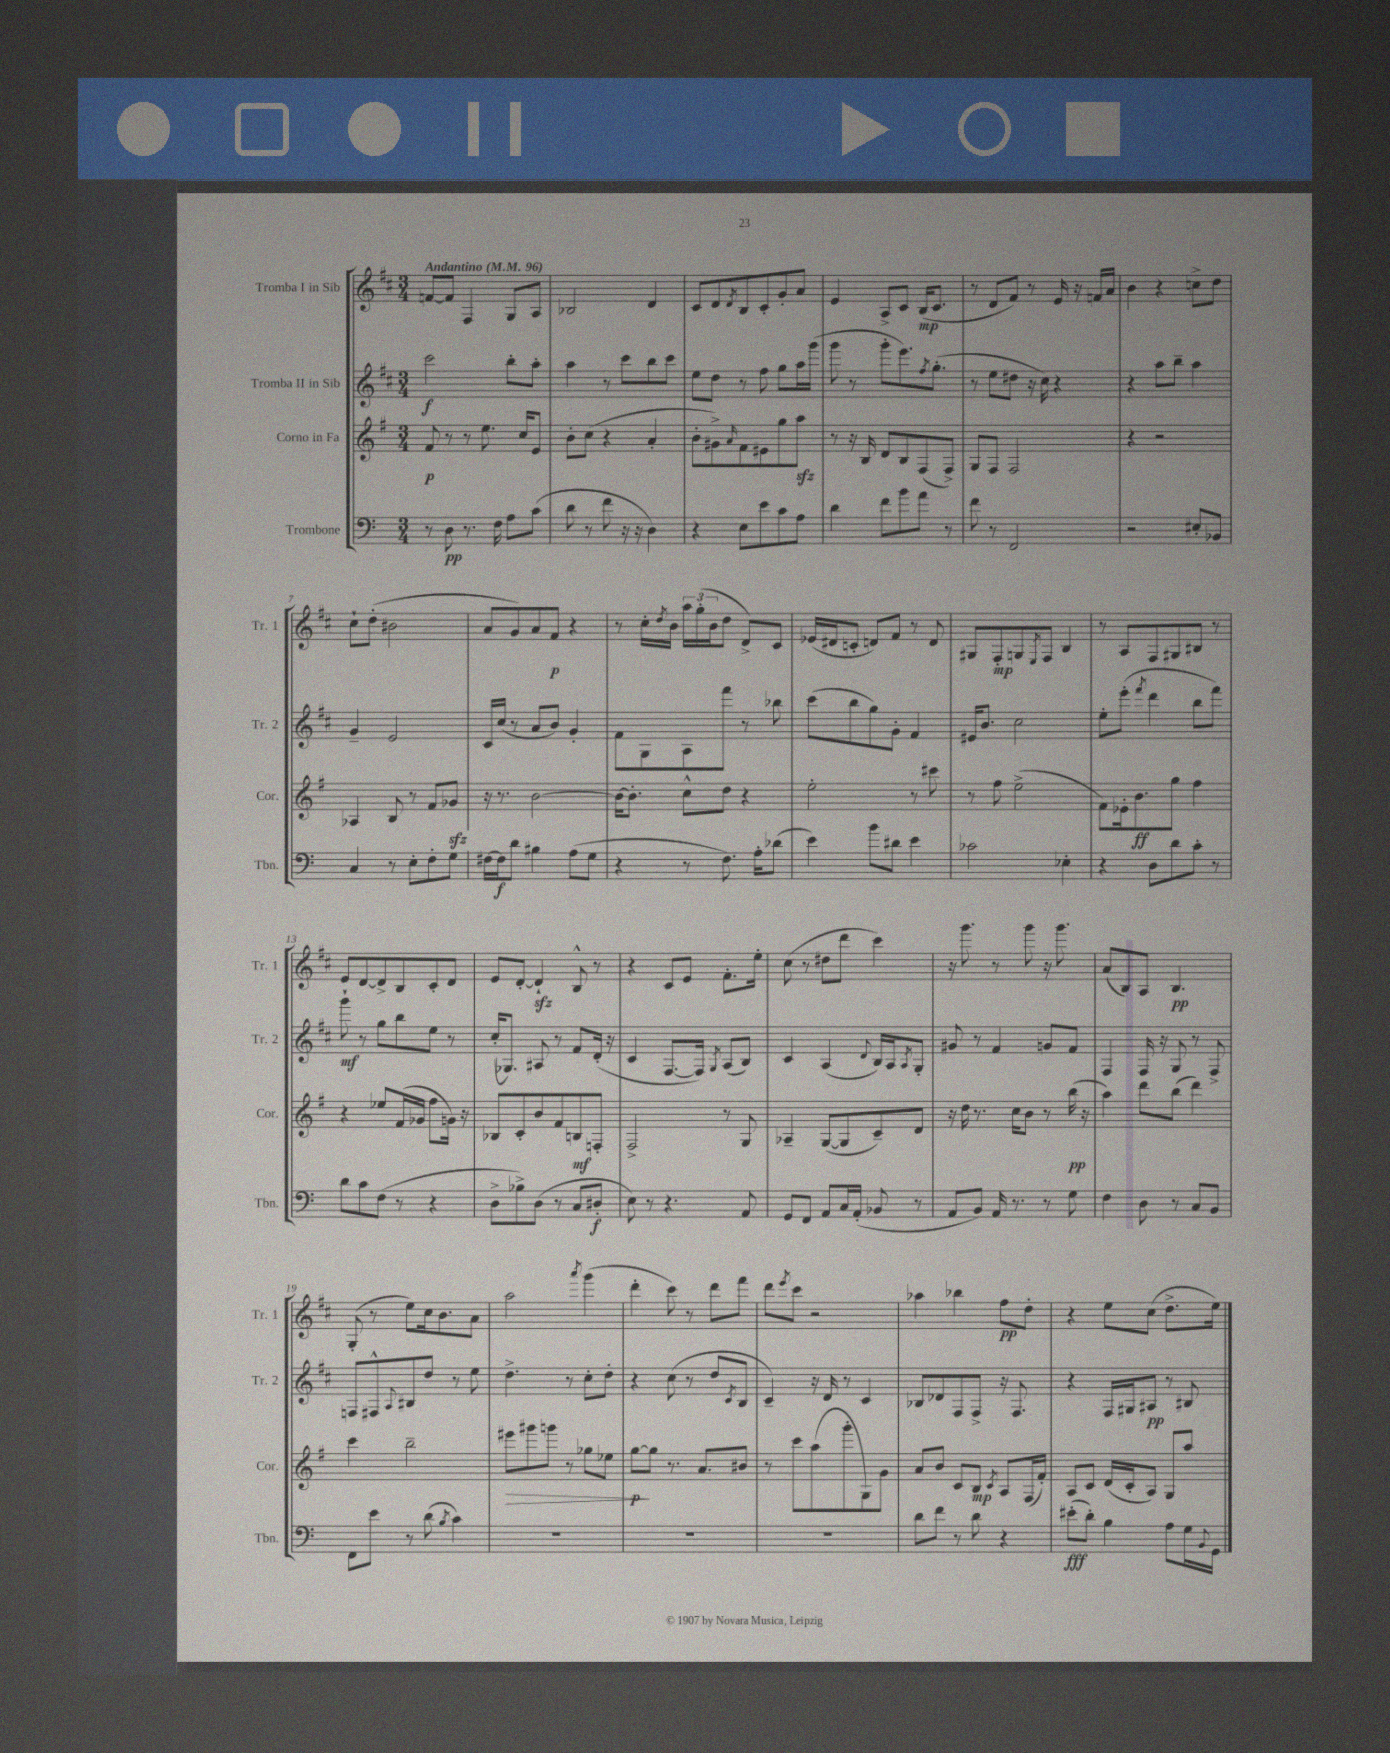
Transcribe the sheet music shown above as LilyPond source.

<<
\new StaffGroup <<
\new Staff = "s0" \with { instrumentName = "Tromba I in Sib" shortInstrumentName = "Tr. 1" } {
    \clef treble \key d \major \numericTimeSignature \time 3/4 \tempo "Andantino" 4 = 96
    f'8~ f'8 fis4 g8 a8 |
    bes2 d'4 |
    cis'8 d'8 \acciaccatura { d'8 } b8 cis'8-. g'8-. a'8 |
    e'4 a8-> cis'8 b16\mp( cis'8. |
    r8 d'8 fis'8) r8 e'16 r16 f'16 a'16 |
    b'4 r4 c''8-> d''8 |
    cis''8-! d''8-.( bis'2 |
    a'8 g'8) a'8 fis'8\p r4 |
    r8 cis''16-. \acciaccatura { d''8 } b'16 \tuplet 3/2 { a''16 g''16-.( b'16 } d''8 d'8->) cis'8 |
    ees'16( dis'16 c'8-. d'8) fis'8 r8 d'8 |
    gis8 fis8-.\mp g8 \acciaccatura { e8 } fis8 b4 |
    r8 a8 fis8 gis8 bis8 r8 |
    e'8 d'8~ d'8-> b8 cis'8-. d'8 |
    e'8 d'8~-. d'4-!\sfz b8-^ r8 |
    r4 cis'8 e'8 fis'8.-. e''16-. |
    cis''8( r8 dis''8 d'''8 cis'''4) |
    r16 g'''8. r8 g'''8 r16 g'''8. |
    a'8( b8) a8 b4.\pp |
    g8-.( r8 e''8) cis''16 b'8. a'8 |
    a''2 \acciaccatura { a'''8 } g'''4( |
    d'''4-. cis'''8) r8 d'''8 fis'''8 |
    d'''8 \acciaccatura { e'''8 } cis'''8 r2 |
    aes''4 bes''4 fis''8\pp d''8-. |
    r4 e''8 cis''8( d''8.-> e''16) \bar "|." |
}
\new Staff = "s1" \with { instrumentName = "Tromba II in Sib" shortInstrumentName = "Tr. 2" } {
    \clef treble \key d \major \numericTimeSignature \time 3/4
    cis'''2\f b''8-. a''8-. |
    a''4 r8 cis'''8 b''8 cis'''8 |
    e''8 d''8 r8 fis''8 g''8 a''16 g'''16( |
    g'''8 r8 g'''8-. e'''8.) \acciaccatura { fis''8 } g''8.-.( |
    r8 e''8 dis''8 r16 cis''16) r4 |
    r4 a''8 b''8-- a''4 |
    g'4-- e'2 |
    cis'16 cis''16( r8 a'8 b'8) g'4-. |
    fis'8 g8 a8 fis'''8 r8 bes''8 |
    cis'''8( b''8 g''8) g'8-. fis'4 |
    eis'16 b'8. cis''2 |
    e''8-. e'''8-.( \acciaccatura { fis'''8 } d'''4 b''8 fis'''8) |
    g'''8-!\mf r8 g''8 b''8 e''8 r8 |
    cis''16-.( ges8.) ais8 r8 fis'8 d'16-.( r16 |
    cis'4 fis8.~ fis16) \acciaccatura { g8 } a8( b8) |
    cis'4 a4( \appoggiatura { d'8 } b16) a16 \acciaccatura { a8 } g8-. |
    gis'8 r8 fis'4 g'8 fis'8 |
    fis4 fis16 r16 g8 r8 fis8-> |
    f8 fis8-^ \appoggiatura { a8 } bis8 d''8 r8 e''8 |
    d''4.-> r8 cis''8-. d''8-. |
    r4 cis''8( r8 d''8 \acciaccatura { cis'8 } b8 |
    cis'4--) r16 d'16 r8 cis'4 |
    bes8 des'8 fis8 fis8-> r16 fis8. |
    r4 fis16 gis16 ais8\pp r8 bis8 \bar "|." |
}
\new Staff = "s2" \with { instrumentName = "Corno in Fa" shortInstrumentName = "Cor." } {
    \clef treble \key g \major \numericTimeSignature \time 3/4
    fis'8\p r8 r8 e''8. c''16 e'8 |
    b'8-. c''8( r4 a'4-. |
    b'8-. gis'8->) \grace { a'16 } fis'8 eis'8 g''8 a''8\sfz |
    r8 r16 b16 d'8 b8 fis8( fis8->) |
    g8 fis8 fis2 |
    r4 r2 |
    aes4 b8 r8 fis'8 ges'8\sfz |
    r16 r8. b'2~ |
    b'16~ b'8.-. c''8-^ d''8 r4 |
    e''2-. r8 cis'''8 |
    r8 fis''8 e''2->( |
    fis'8) ees'16-. b'8.\ff g''8 fis''4 |
    r4 ees''8 fis'16( ges'16 fis''8 g'16) r16 |
    bes8 c'8-. b'8 fis'8 b8\mf f8-. |
    fis2-> r8 g8 |
    aes4-- g8~( g8 c'8--) d'8 |
    r16 d''16 r8. c''16 b'8 r8 b''16\pp( r16 |
    a''4) d'''8 b''8( d'''4) |
    c'''4 b''2-- |
    eis'''8\> gis'''8 g'''8 r8 ges''8 ees''8 |
    g''8~\p\! g''8 r8. a'8. bis'8 |
    r8 c'''8 a''8( g'''8-. g8) g'8 |
    a'8 b'8 c'8 b8\mp \acciaccatura { c'8 } a8 fis16( fis'16-.) |
    a8 c'8 d'16( c'16-. a8) g8 a''8 \bar "|." |
}
\new Staff = "s3" \with { instrumentName = "Trombone" shortInstrumentName = "Tbn." } {
    \clef bass \key c \major \numericTimeSignature \time 3/4
    r8 d8\pp r8. f16 a8 c'8( |
    d'8 r8 f'8 r16 r16 d4) |
    r4 e8 e'8 c'8 a8 |
    d'4 f'8 b'8 a'8 r8 |
    f'8 r8 f,2 |
    r2 eis8-. bes,8 |
    c4 r8 e8-. f8-. g8 |
    fis16~ fis16\f d'8 bis4 a8( g8 |
    r4 r8 f8.) a16-. des'8( |
    e'4) b'8 dis'8 e'4 |
    ces'2 ees4-. |
    r4 d8 d'8 c'8-. r8 |
    d'8 c'8 f8( r8 r4 |
    d8-> bes8->) d8( r8 c8 dis8-.\f |
    e8) r8 r4. a,8 |
    g,8 f,8 a,8 c16 a,16-.( bes,8 r8 |
    a,8 b,8) a,16 r8. r8 g8 |
    f4 d8 r8 c8 b,8 |
    f,8 e'8 r8 d'8( \acciaccatura { b8 } c'4) |
    R2. |
    R2. |
    R2. |
    d'8 f'8 r8 d'8 r4 |
    eis'8-.\fff( d'8-.) b4 a8 g16 \appoggiatura { b,8 } g,16 \bar "|." |
}
>>
>>
